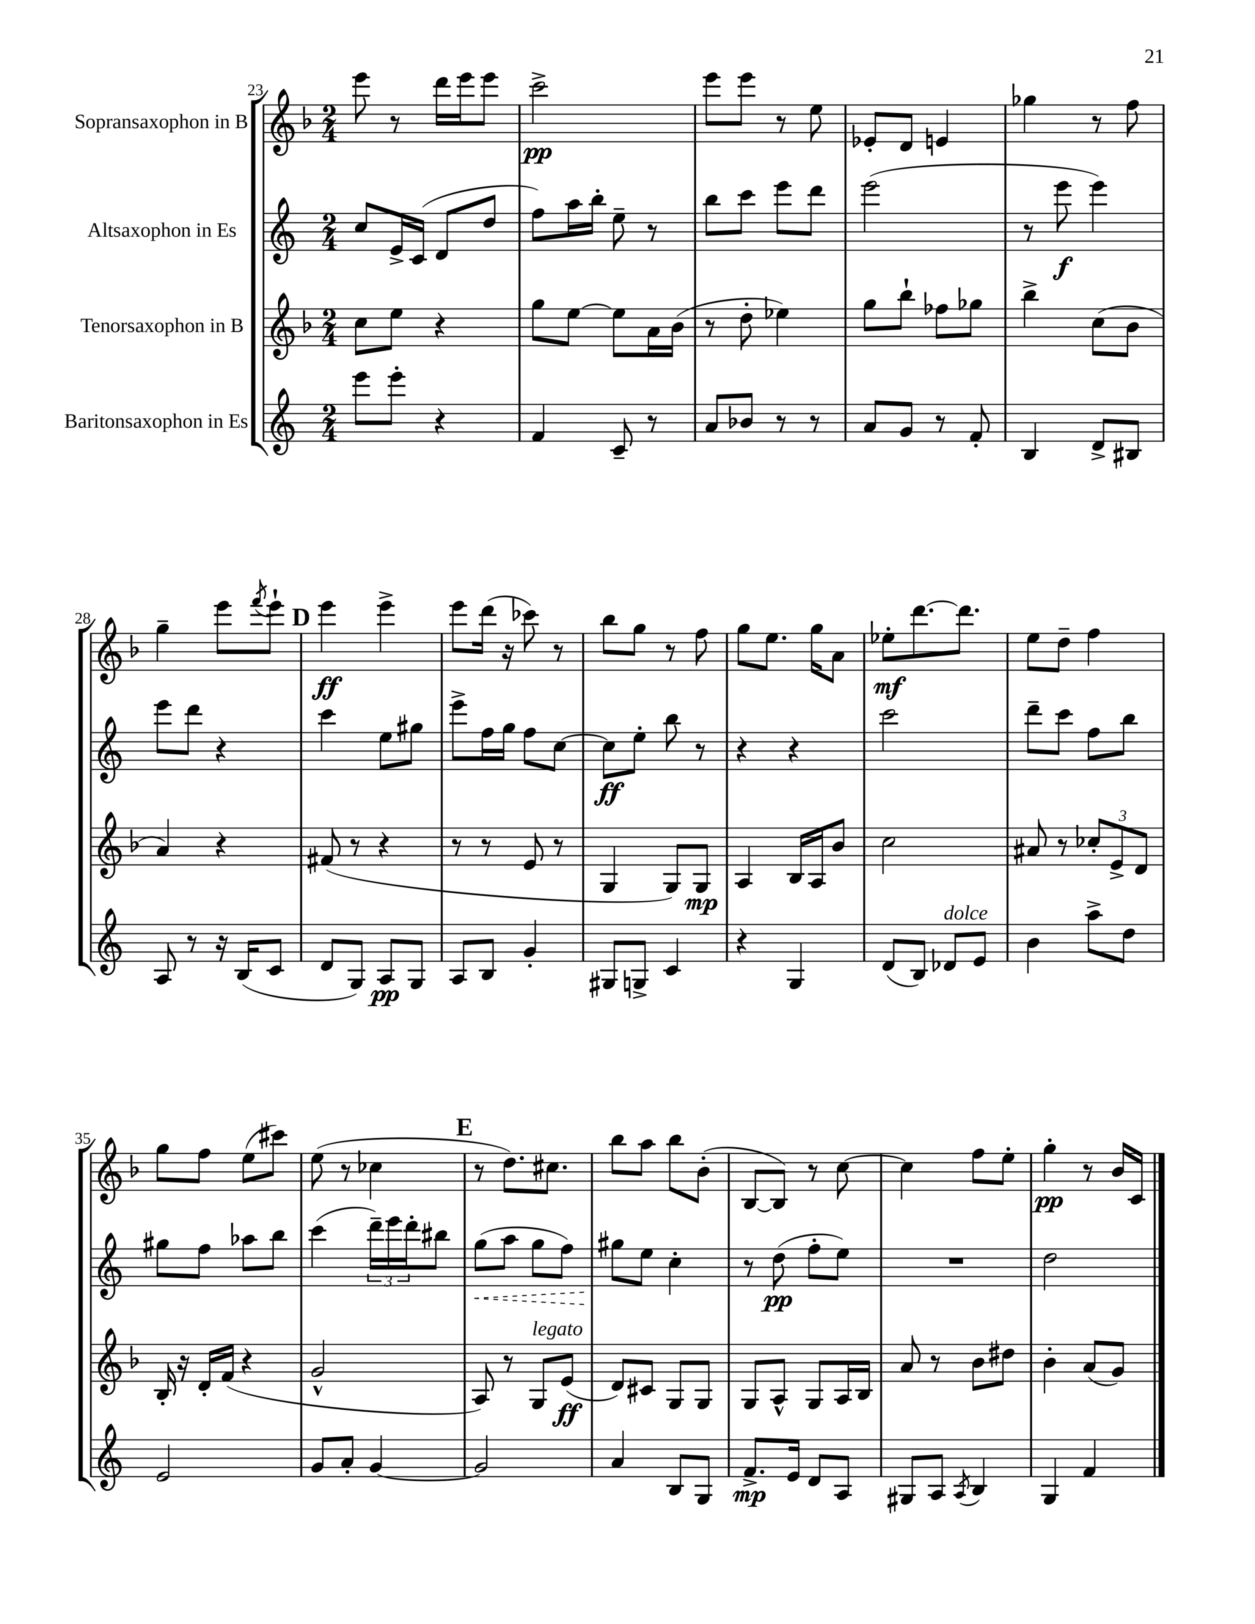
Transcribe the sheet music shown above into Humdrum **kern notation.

**kern	**kern	**kern	**kern
*staff4	*staff3	*staff2	*staff1
*clefG2	*clefG2	*clefG2	*clefG2
*k[]	*k[b-]	*k[]	*k[b-]
*M2/4	*M2/4	*M2/4	*M2/4
8eee\L	8cc\L	8cc/L	8eee\
8eee'\J	8ee\J	16e^/L	8r
.	.	(16c/JJ	.
4r	4r	8d/L	16ddd\LL
.	.	.	16eee\J
.	.	8dd/J	8eee\J
=	=	=	=
4f/	8gg\L	8ff\L)	2ccc^\
.	[8ee\J	16aa\L	.
.	.	16bb'\JJ	.
8c~/	8ee\]L	8ee~\	.
8r	16a\L	8r	.
.	(16b-\JJ	.	.
=	=	=	=
8a/L	8r	8bb\L	8eee\L
8b-/J	8dd'\	8ccc\J	8eee\J
8r	4ee-\)	8eee\L	8r
8r	.	8ddd\J	8ee\
=	=	=	=
8a/L	8gg\L	(2eee\	8e-'/L
8g/J	8bb-`\J	.	8d/J
8r	8ff-\L	.	4e/
8f'/	8gg-\J	.	.
=	=	=	=
4B/	4bb-^\	8r	4gg-\
.	.	8eee\	.
8d^/L	(8cc\L	4eee\)	8r
8B#/J	8b-\J	.	8ff\
=	=	=	=
8A/	4a/)	8eee\L	4gg~\
8r	.	8ddd\J	.
16r	4r	4r	8eee\L
(16B/LK	.	.	.
.	.	.	8qfff/
8c/J	.	.	8eee`\J
=	=	=	=
8d/L	(8f#/	4ccc\	4eee\
8G/J)	8r	.	.
8A/L	4r	8ee\L	4eee^\
8G/J	.	8gg#\J	.
=	=	=	=
8A/L	8r	8eee^\L	8eee\L
8B/J	8r	16ff\L	(16ddd\Jk
.	.	16gg\JJ	16r
4g'/	8e/	8ff\L	8ccc-\)
.	8r	[8cc\J	8r
=	=	=	=
8G#/L	4G/	8cc\]L	8bb-\L
8G^/J	.	8ee'\J	8gg\J
4c/	8G/L)	8bb\	8r
.	8G/J	8r	8ff\
=	=	=	=
4r	4A/	4r	8gg\L
.	.	.	8.ee\J
4G/	16B-/LL	4r	.
.	16A/J	.	16gg\LK
.	8b-/J	.	8a\J
=	=	=	=
(8d/L	2cc\	2ccc\	8ee-'\L
8B/J)	.	.	[8.ddd\
8d-/L	.	.	.
.	.	.	8.ddd\]J
8e/J	.	.	.
=	=	=	=
4b\	8a#/	8ddd~\L	8ee\L
.	8r	8ccc\J	8dd~\J
8aa^\L	12cc-'/L	8ff\L	4ff\
.	12e^/	.	.
8dd\J	.	8bb\J	.
.	12d/J	.	.
=	=	=	=
2e/	16B-'/	8gg#\L	8gg\L
.	16r	.	.
.	16d'/LL	8ff\J	8ff\J
.	(16f/JJ	.	.
.	4r	8aa-\L	(8ee\L
.	.	8bb\J	8ccc#\J)
=	=	=	=
8g/L	2g^^/	(4ccc\	(8ee\
8a'/J	.	.	8r
[4g/	.	24ddd~\LL)	4cc-\
.	.	24eee\	.
.	.	24ddd'\J	.
.	.	8bb#\J	.
=	=	=	=
2g/]	8A/)	(8gg\L	8r
.	8r	8aa\J	8.dd\L)
.	8G/L	8gg\L	.
.	.	.	8.cc#\J
.	(8e/J	8ff\J)	.
=	=	=	=
4a/	8d/L)	8gg#\L	8bb-\L
.	8c#/J	8ee\J	8aa\J
8B/L	8G/L	4cc'\	8bb-\L
8G/J	8G/J	.	(8b-'\J
=	=	=	=
8.f^/L	8G/L	8r	[8B-/L
.	8A^^/J	(8dd\	8B-/]J)
16e/Jk	.	.	.
8d/L	8G/L	8ff'\L	8r
8A/J	16A/L	8ee\J)	[8cc\
.	16B-/JJ	.	.
=	=	=	=
8G#/L	8a/	2r	4cc\]
8A/J	8r	.	.
8qA/	.	.	.
4B/	8b-\L	.	8ff\L
.	8dd#\J	.	8ee'\J
=	=	=	=
4G/	4b-'\	2dd\	4gg'\
4f/	(8a/L	.	8r
.	8g/J)	.	16b-/LL
.	.	.	16c/JJ
==	==	==	==
*-	*-	*-	*-
